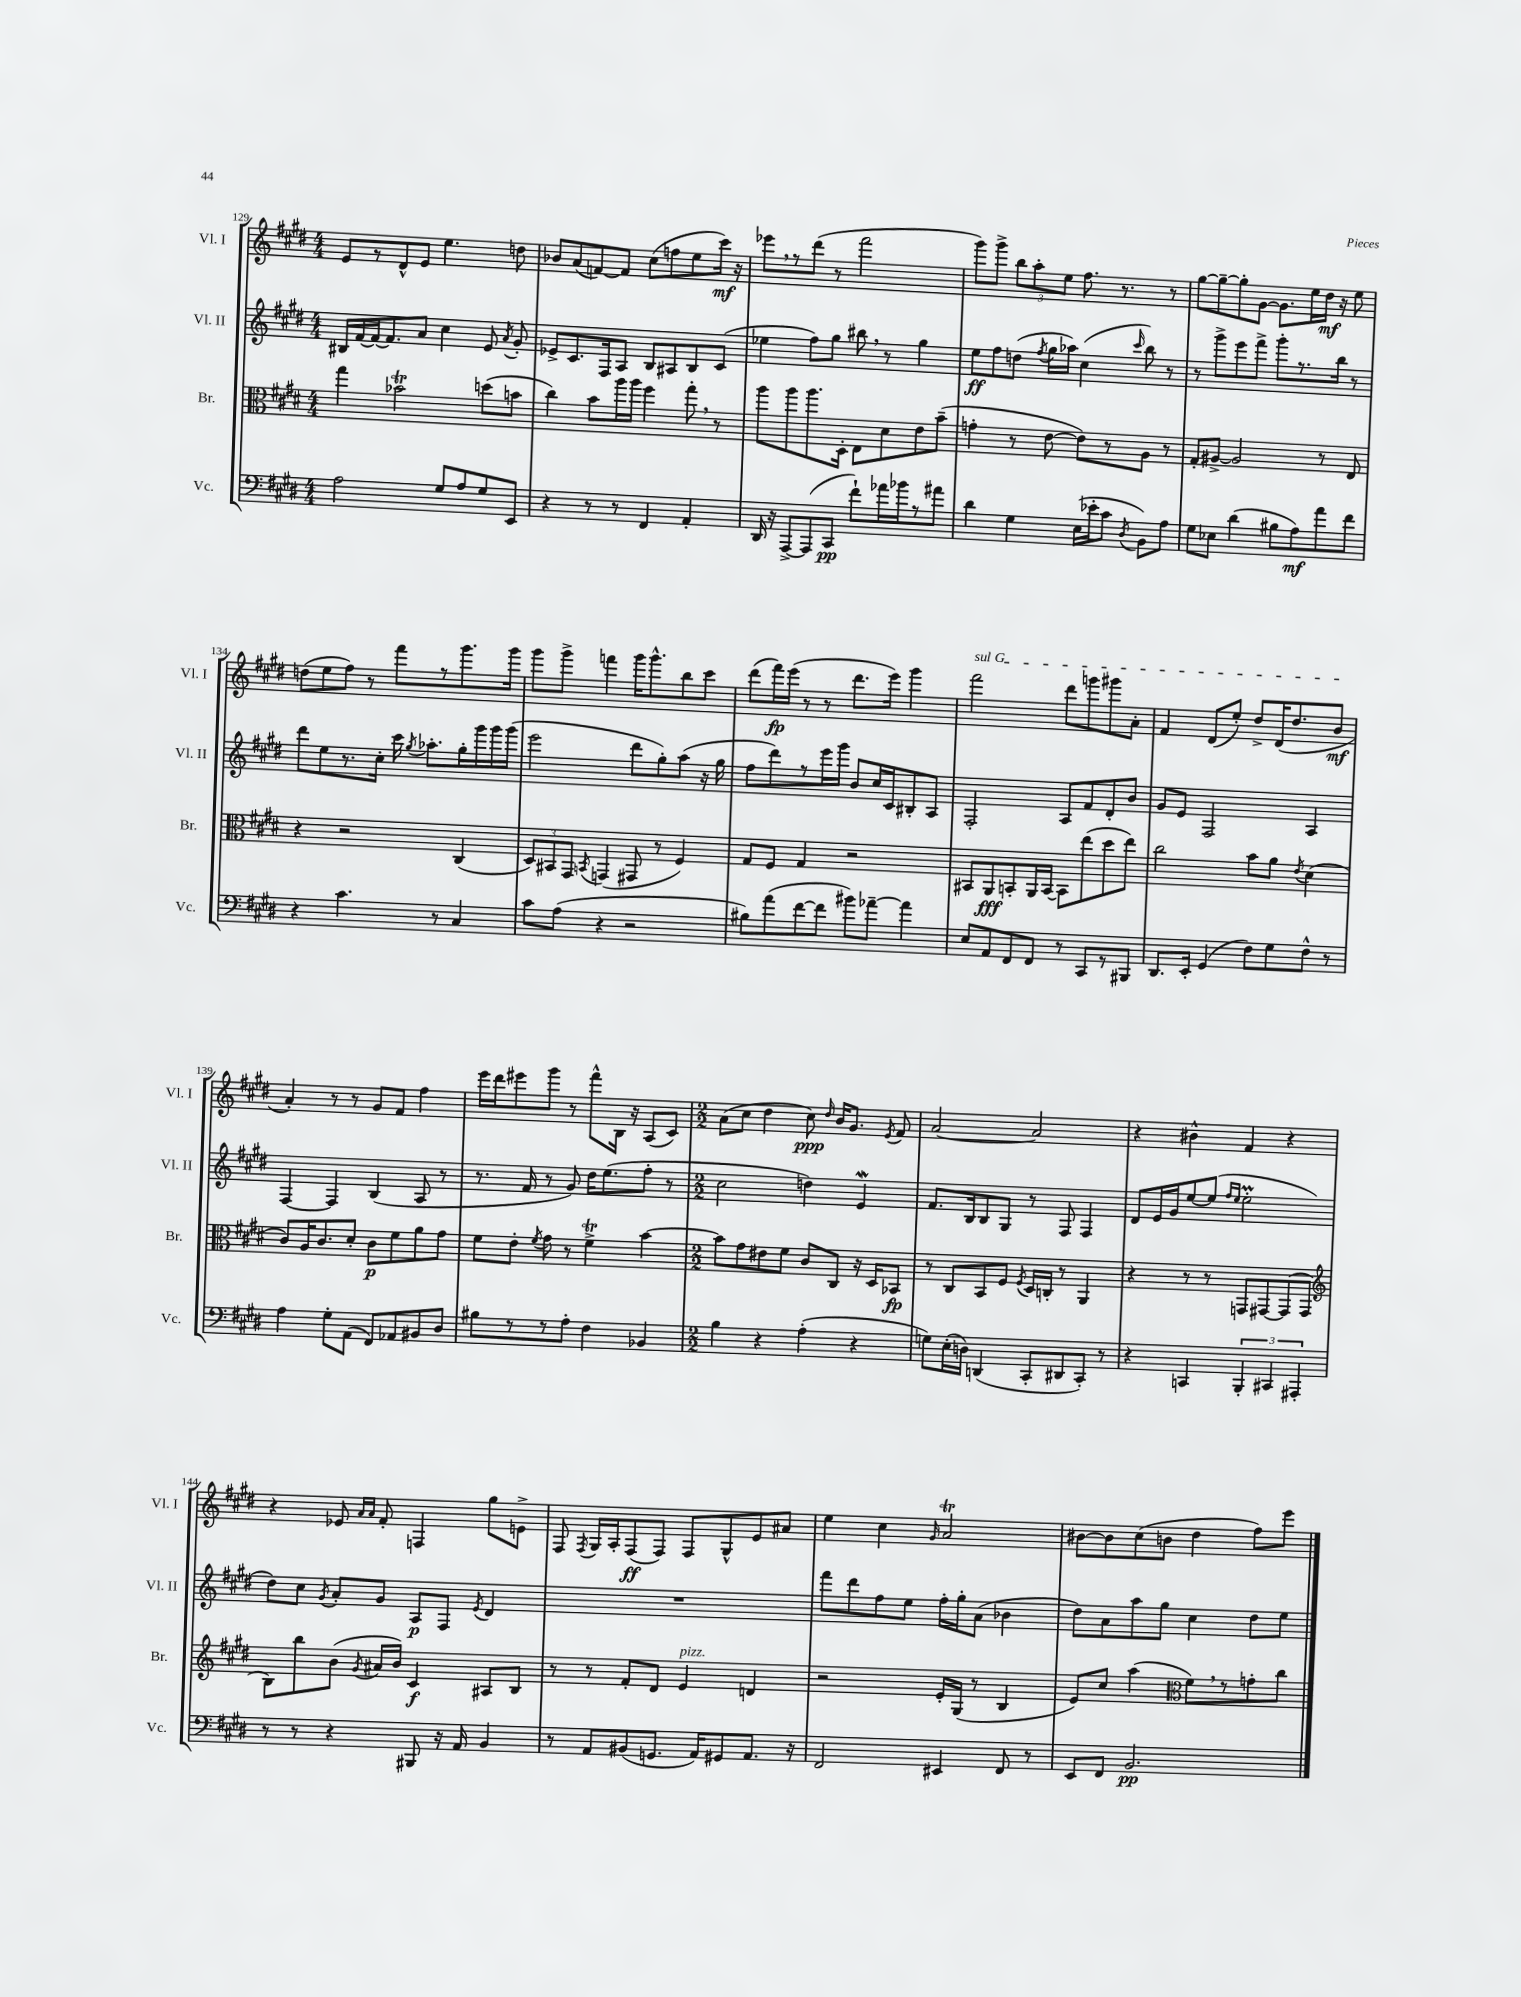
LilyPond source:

<<
\new StaffGroup <<
\new Staff = "s0" \with { instrumentName = "Vl. I" shortInstrumentName = "Vl. I" } {
    \clef treble \key e \major \numericTimeSignature \time 4/4
    \autoBeamOff e'8[ r8 dis'8-^ e'8] e''4. d''8 |
    bes'8[ a'8( f'8~) f'8] cis''8[( f''8 e''8 cis'''16]\mf) r16 |
    ees'''8[ \breathe r8 dis'''8]( r8 fis'''2 |
    gis'''8[) gis'''8]-> \tuplet 3/2 { b''8[ a''8-. e''8] } fis''8. r8. r8 |
    gis''8[~ gis''8~-- gis''8-. gis'8]~ gis'8.[ e''16 dis''16]\mf r16 e''8 |
    d''8[( e''8 fis''8]) r8 fis'''8[ r8 gis'''8. gis'''16] |
    gis'''8[ gis'''8]-> f'''4 gis'''16[ gis'''8.-^ b''8 cis'''8] |
    dis'''8[( fis'''16\fp) e'''16]( r8 r8 dis'''8.[ e'''16]) gis'''4 |
    \once \override TextSpanner.bound-details.left.text = \markup { \italic "sul G" } fis'''2\startTextSpan dis'''8[ g'''8 gis'''8 a'8]-. |
    fis'4 dis'8[( e''8]-.) dis''8[-> dis'16( dis''8. b'8]\mf\stopTextSpan |
    a'4-.) r8 r8 gis'8[ fis'8] fis''4 |
    e'''16[ dis'''16 eis'''8 gis'''8] r8 fis'''8[-^ b16] r16 a8[( cis'8]) |
    \numericTimeSignature \time 2/2 a'8[( cis''8] dis''4 cis''8\ppp) \grace { dis''16 } b'16[ gis'8.] \acciaccatura { e'8 } fis'8 |
    a'2~ a'2 |
    r4 bis'4-^ fis'4 r4 |
    r4 ees'8 \grace { a'16[ a'16] } fis'8-. f4 gis''8[ e'8]-> |
    fis8 \acciaccatura { fis8 } gis16[ a16-. fis8\ff( fis8]) fis8[ gis8-^ e'8 ais'8] |
    e''4 cis''4 \grace { gis'16 } a'2\trill |
    bis'8[~ bis'8 cis''8( b'8] dis''4 fis''8[) e'''8] \bar "|." |
}
\new Staff = "s1" \with { instrumentName = "Vl. II" shortInstrumentName = "Vl. II" } {
    \clef treble \key e \major \numericTimeSignature \time 4/4
    \autoBeamOff bis16[ fis'16~ fis'16~ fis'8. a'8] cis''4 e'8 \acciaccatura { a'8 } gis'8-. |
    ees'8[-> cis'8. fis16 a8] b8[ ais8 b8 cis'8]( |
    ees''4 fis''8[) gis''8] bis''8 \breathe r8 gis''4 |
    e''8[\ff fis''8 d''8]( \acciaccatura { fis''8 } gis''16[ aes''16]) cis''4( \grace { cis'''16 } b''8) r8 |
    r8 gis'''8[-> e'''8 fis'''8]-> gis'''8[-. r8. b''16] r8 |
    dis'''8[ e''8 r8. cis''16]-. cis'''16 \acciaccatura { gis''8 } aes''8.[-. gis''16-. gis'''16 gis'''16 gis'''16]( |
    e'''2 dis'''8[ gis''8-.) a''8]( r16 gis''16 |
    fis''8[ dis'''8) r8 e'''16 gis'''16] b'8[ cis''16 cis'16 bis8-. a8] |
    fis2-. a8[ fis'8 dis'8-. b'8] |
    gis'8[ e'8] fis2 a4 |
    fis4~ fis4 b4( a8 r8 |
    r8. fis'16 r8 gis'8) dis''16[ e''8.( fis''8]-. r8 |
    \numericTimeSignature \time 2/2 cis''2 d''4) e'4\mordent |
    fis'8.[ b16 b8 gis8] r8 fis8 fis4 |
    dis'8[ e'16 gis'16 e''8~ e''8]( \grace { fis''16[ e''16] } e''2-.\prall |
    dis''8[) cis''8] \acciaccatura { gis'8 } a'8[-. gis'8] a8[\p fis8] \acciaccatura { e'8 } dis'4 |
    R1 |
    fis'''8[ dis'''8 fis''8 e''8] fis''16[-. gis''16-. a'8]( bes'4 |
    dis''8[) a'8 a''8 gis''8] cis''4 dis''8[ e''8] \bar "|." |
}
\new Staff = "s2" \with { instrumentName = "Br." shortInstrumentName = "Br." } {
    \clef alto \key e \major \numericTimeSignature \time 4/4
    \autoBeamOff gis''4 bes'2\trill d''8[( b'8] |
    cis''4) b'8[ a''16 a''16] fis''4 gis''8-. \breathe r8 |
    a''8[ a''8 a''8. dis16]-. e8[ dis'8 e'8 b'8]--( |
    g'4-. r8 e'8~ e'8[) r8 a8] r8 |
    gis8[-. ais8]~-> ais2 r8 e8 |
    r4 r2 cis4( |
    \tuplet 3/2 { dis8[) bis,8 gis,8] } \acciaccatura { b,8 } g,4( gis,8 r8 fis4) |
    gis8[ fis8] gis4 r2 |
    bis,8[ a,8\fff b,8-. a,16 b,16]~ b,8[ e''8( dis''8 e''8]) |
    cis''2 b'8[ a'8] \acciaccatura { e'8 } dis'4( |
    cis'8[) a16 cis'8. dis'8]-. cis'8[\p fis'8 a'8 gis'8] |
    fis'8[ e'8]-. \acciaccatura { fis'8 } gis'8 r8 fis'4->\trill b'4~ |
    \numericTimeSignature \time 2/2 b'8[ gis'8 eis'8 fis'8] cis'8[ cis8] r16 dis16[ bes,8]\fp |
    r8 cis8[ b,8 fis8] \acciaccatura { fis8 } dis16[ c16]-. r8 a,4 |
    r4 r8 r8 g,8[ gis,8~ gis,8( gis,8] |
    \clef treble b8[) b''8 b'8]( \acciaccatura { gis'8 } ais'16[ b'16]) cis'4\f ais8[ b8] |
    r8 r8 fis'8[-. dis'8] e'4^\markup { \italic "pizz." } d'4 |
    r2 e'16[-. gis16]( r8 b4 |
    e'8[) cis''8] a''4( \clef alto fis'8[) \breathe r8 g'8-. cis''8] \bar "|." |
}
\new Staff = "s3" \with { instrumentName = "Vc." shortInstrumentName = "Vc." } {
    \clef bass \key e \major \numericTimeSignature \time 4/4
    \autoBeamOff a2 gis8[ a8 gis8 e,8] |
    r4 r8 r8 fis,4 a,4-. |
    dis,16 r16 a,,8[~-> a,,8( cis,8]\pp fis'8[-!) aes'16 bes'16 r8 ais'8] |
    dis'4 gis4 e16[( ees'16-. cis'8] \acciaccatura { dis8 } b,8[) a8] |
    gis8[ ees8] dis'4( bis8[ a8\mf) a'8 fis'8] |
    r4 cis'4. r8 cis4 |
    cis'8[ a8]( r4 r2 |
    bis8[) a'8( fis'8~ fis'8] bis'8[) aes'8]~-- aes'4 |
    e8[ a,8 fis,8 fis,8] r8 cis,8[ r8 bis,,8] |
    dis,8.[ e,16]-. gis,4( fis8[) gis8 fis8]-^ r8 |
    a4 gis8[-. a,8]( fis,8[) aes,8 bis,8 dis8] |
    bis8[ r8 r8 a8]-. fis4 bes,4 |
    \numericTimeSignature \time 2/2 b4 r4 a4-.( r4 |
    g8[) e16-.( d16]) d,4( cis,8[-. dis,8 cis,8]-.) r8 |
    r4 c,4 \tuplet 3/2 { b,,4-. cis,4 ais,,4-. } |
    r8 r8 r4 bis,,8 r16 a,16 b,4 |
    r8 a,8[ bis,8( g,8.] a,16[) gis,8 a,8.] r16 |
    fis,2 eis,4 fis,8 r8 |
    e,8[ fis,8] b,2.\pp \bar "|." |
}
>>
>>
\layout { \context { \Score currentBarNumber = #129 } }
